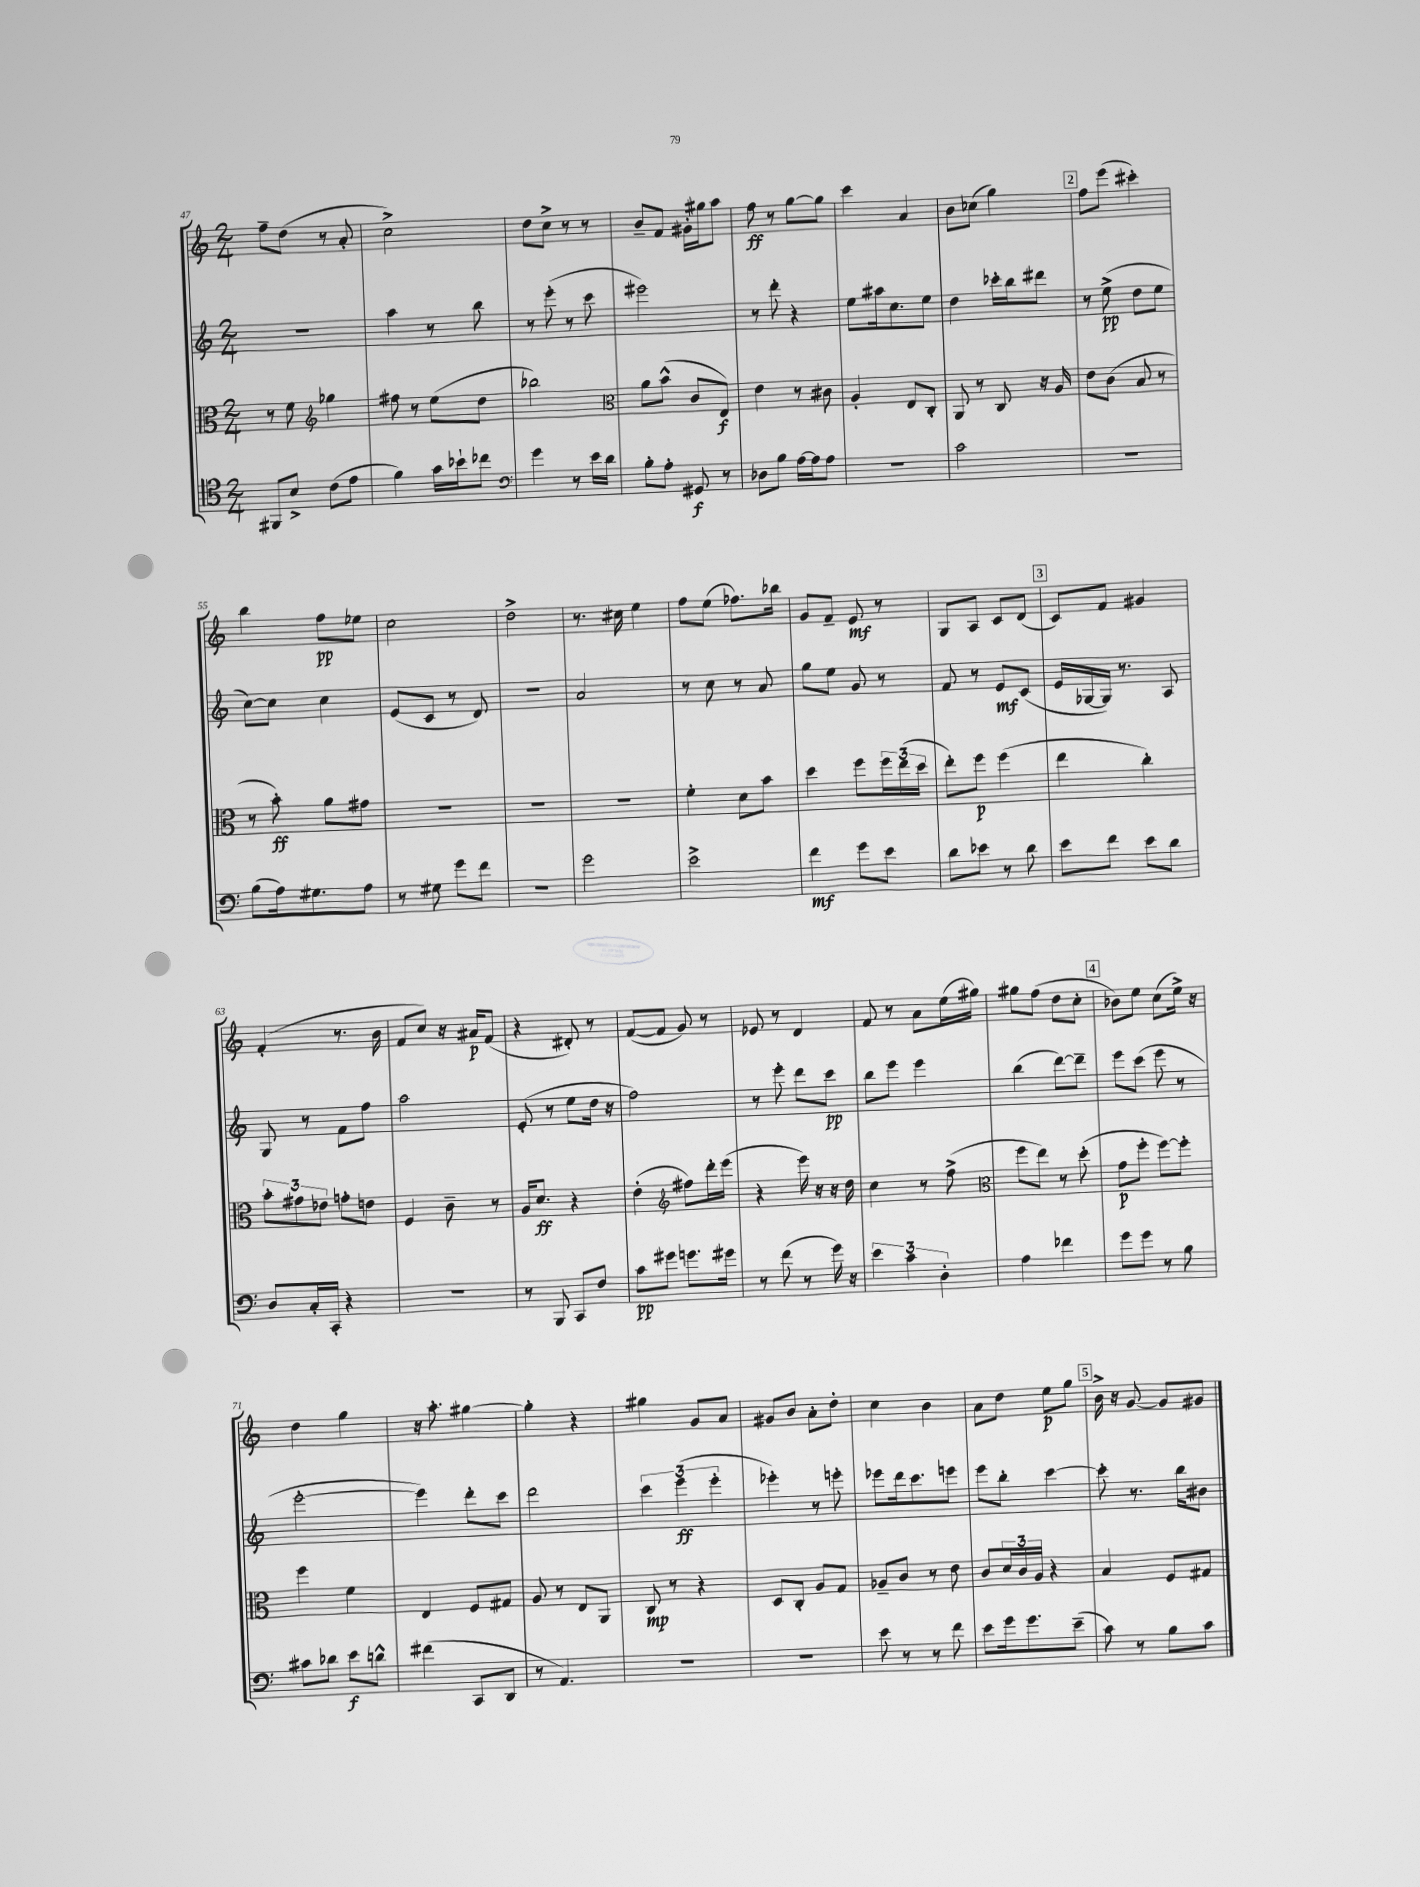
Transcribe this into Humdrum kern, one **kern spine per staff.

**kern	**kern	**kern	**kern
*staff4	*staff3	*staff2	*staff1
*clefC4	*clefC3	*clefG2	*clefG2
*k[]	*k[]	*k[]	*k[]
*M2/4	*M2/4	*M2/4	*M2/4
8FF#	8r	2r	8ff~
8B^	8f	.	(8dd
*	*clefG2	*	*
(8c	4gg-	.	8r
8e	.	.	8a'
=	=	=	=
4f)	8ff#	4aa	2cc^)
.	8r	.	.
16g	(8ee	8r	.
16b-`	.	.	.
8cc-	8dd	8bb	.
=	=	=	=
*clefF4	*	*	*
4g	2bb-)	8r	8dd
.	.	(8eee'	8cc^
8r	.	8r	8r
16e	.	8ccc	8r
16d	.	.	.
=	=	=	=
*	*clefC3	*	*
8B'	8a	2eee#)	8b~
8A'	(8b^^	.	8f
8GG#	8c	.	16g#'
.	.	.	16gg#
8r	8E)	.	8aa
=	=	=	=
8D-	4e	8r	8ff
8B	.	8ddd'	8r
[16A	8r	4r	[8gg
16A]	.	.	.
8A	8c#	.	8gg]
=	=	=	=
2r	4A'	8ee	4ccc
.	.	16aa#	.
.	.	8.cc	.
.	8E	.	4a
.	8C'	8ee	.
=	=	=	=
2c	8AA	4dd	8b
.	8r	.	(8cc-
.	8C	16ccc-'	4gg)
.	.	16bb	.
.	16r	8ddd#	.
.	16A	.	.
=	=	=	=
2r	8e	8r	8ff
.	(8c	(8ee^	(8eee
.	8B	8dd	4ccc#')
.	8r	8ee	.
=	=	=	=
(8B	8r	[8cc)	4bb
16A)	8b')	8cc]	.
8.G#	.	.	.
.	8a	4cc	8ff
8A	8g#	.	8ee-
=	=	=	=
8r	2r	(8e	2cc
8G#	.	8c	.
8g	.	8r	.
8f	.	8d)	.
=	=	=	=
2r	2r	2r	2dd^
=	=	=	=
2g	2r	2a	8.r
.	.	.	16cc#
.	.	.	4ee
=	=	=	=
2e^	4f'	8r	8ff
.	.	8cc	(8ee
.	8d	8r	8.ff-)
.	8b	8a	.
.	.	.	16bb-
=	=	=	=
4f	4dd	8gg	8g
.	.	8ee	8f~
8g	8ff	8g	8e
8e	24ff	8r	8r
.	(24ee	.	.
.	24dd	.	.
=	=	=	=
8d	8ee')	8f	8G
8e-	8ff	8r	8A
8r	(4ff	8e	8c
8d	.	(8c	(8d
=	=	=	=
8e	4ee	16e	8c)
.	.	[16G-	.
8f	.	16G-])	8f
.	.	8.r	.
8e	4cc')	.	4g#
8d	.	8A	.
=	=	=	=
8D	12b'	8G	(4f'
.	12g#	.	.
16C'	.	8r	.
.	12e-	.	.
16CC'	.	.	.
4r	8g'	8f	8.r
.	8e	8ff	.
.	.	.	16b
=	=	=	=
2r	4F	2aa	8f
.	.	.	8cc)
.	8c~	.	16r
.	.	.	16a#
.	8r	.	(8f
=	=	=	=
8r	16A	(8e'	4r
.	8.d	.	.
8BBB	.	8r	.
8CC	4r	8ee	8d#')
8F	.	16dd	8r
.	.	16r	.
=	=	=	=
8c	(4e'	2ff)	([8f
8g#	.	.	8f]
*	*clefG2	*	*
8.g	8ff#)	.	8g)
.	16ddd'	.	8r
16g#	(16eee	.	.
=	=	=	=
8r	4r	8r	8e-
(8f	.	8eee'	8r
8r	16eee)	8ddd	4d
.	16r	.	.
16g)	16r	8ccc	.
16r	16dd	.	.
=	=	=	=
6e	4cc	8bb	8f
.	.	8eee	8r
6c	.	.	.
.	8r	4eee	8a
6D'	.	.	.
.	(8ff^	.	(16ee
.	.	.	16gg#)
=	=	=	=
*	*clefC3	*	*
4A	8ff	(4bb	8gg#
.	8ee)	.	(8ff
4f-	8r	[8ddd)	8dd
.	(8dd'	8ddd~]	8cc'
=	=	=	=
8g	8g	8eee	8b-)
8g	8ff'	(8ccc	8ee
8r	[8ff)	8eee	(8cc
8B	8ff']	8r	16ee^)
.	.	.	16r
=	=	=	=
8c#	4ff	[2eee'	4dd
8d-	.	.	.
8e	4f	.	4gg
8d^^	.	.	.
=	=	=	=
(4f#	4E	4eee])	16r
.	.	.	8.aa'
8CC	8F	8ddd'	[4gg#
8DD	8G#	8ccc	.
=	=	=	=
8r	8A	2ddd	4gg#']
4.AA)	8r	.	.
.	8E	.	4r
.	8AA	.	.
=	=	=	=
2r	8C	6ccc	4gg#
.	8r	.	.
.	.	(6eee	.
.	4r	.	8g
.	.	6eee'	.
.	.	.	8a
=	=	=	=
2r	8D	4eee-')	8g#
.	8C'	.	8b
.	8A	8r	8a'
.	8G	8eee'	8dd'
=	=	=	=
8e	8A-~	8eee-	4cc
8r	8c	16ddd	.
.	.	8.ccc	.
8r	8r	.	4b
8f	8e	8eee	.
=	=	=	=
8e	8c	8eee	8a
16g	24d	8bb'	8dd
.	24c	.	.
8.g	.	.	.
.	24A	.	.
.	4r	[4ccc	8ee
(8e~	.	.	8gg
=	=	=	=
8c)	4B	8ccc']	16b^
.	.	.	16r
8r	.	8.r	[8g
8B	8F	.	8g]
.	.	16bb	.
8c	8G#	8b#	8g#
==	==	==	==
*-	*-	*-	*-
